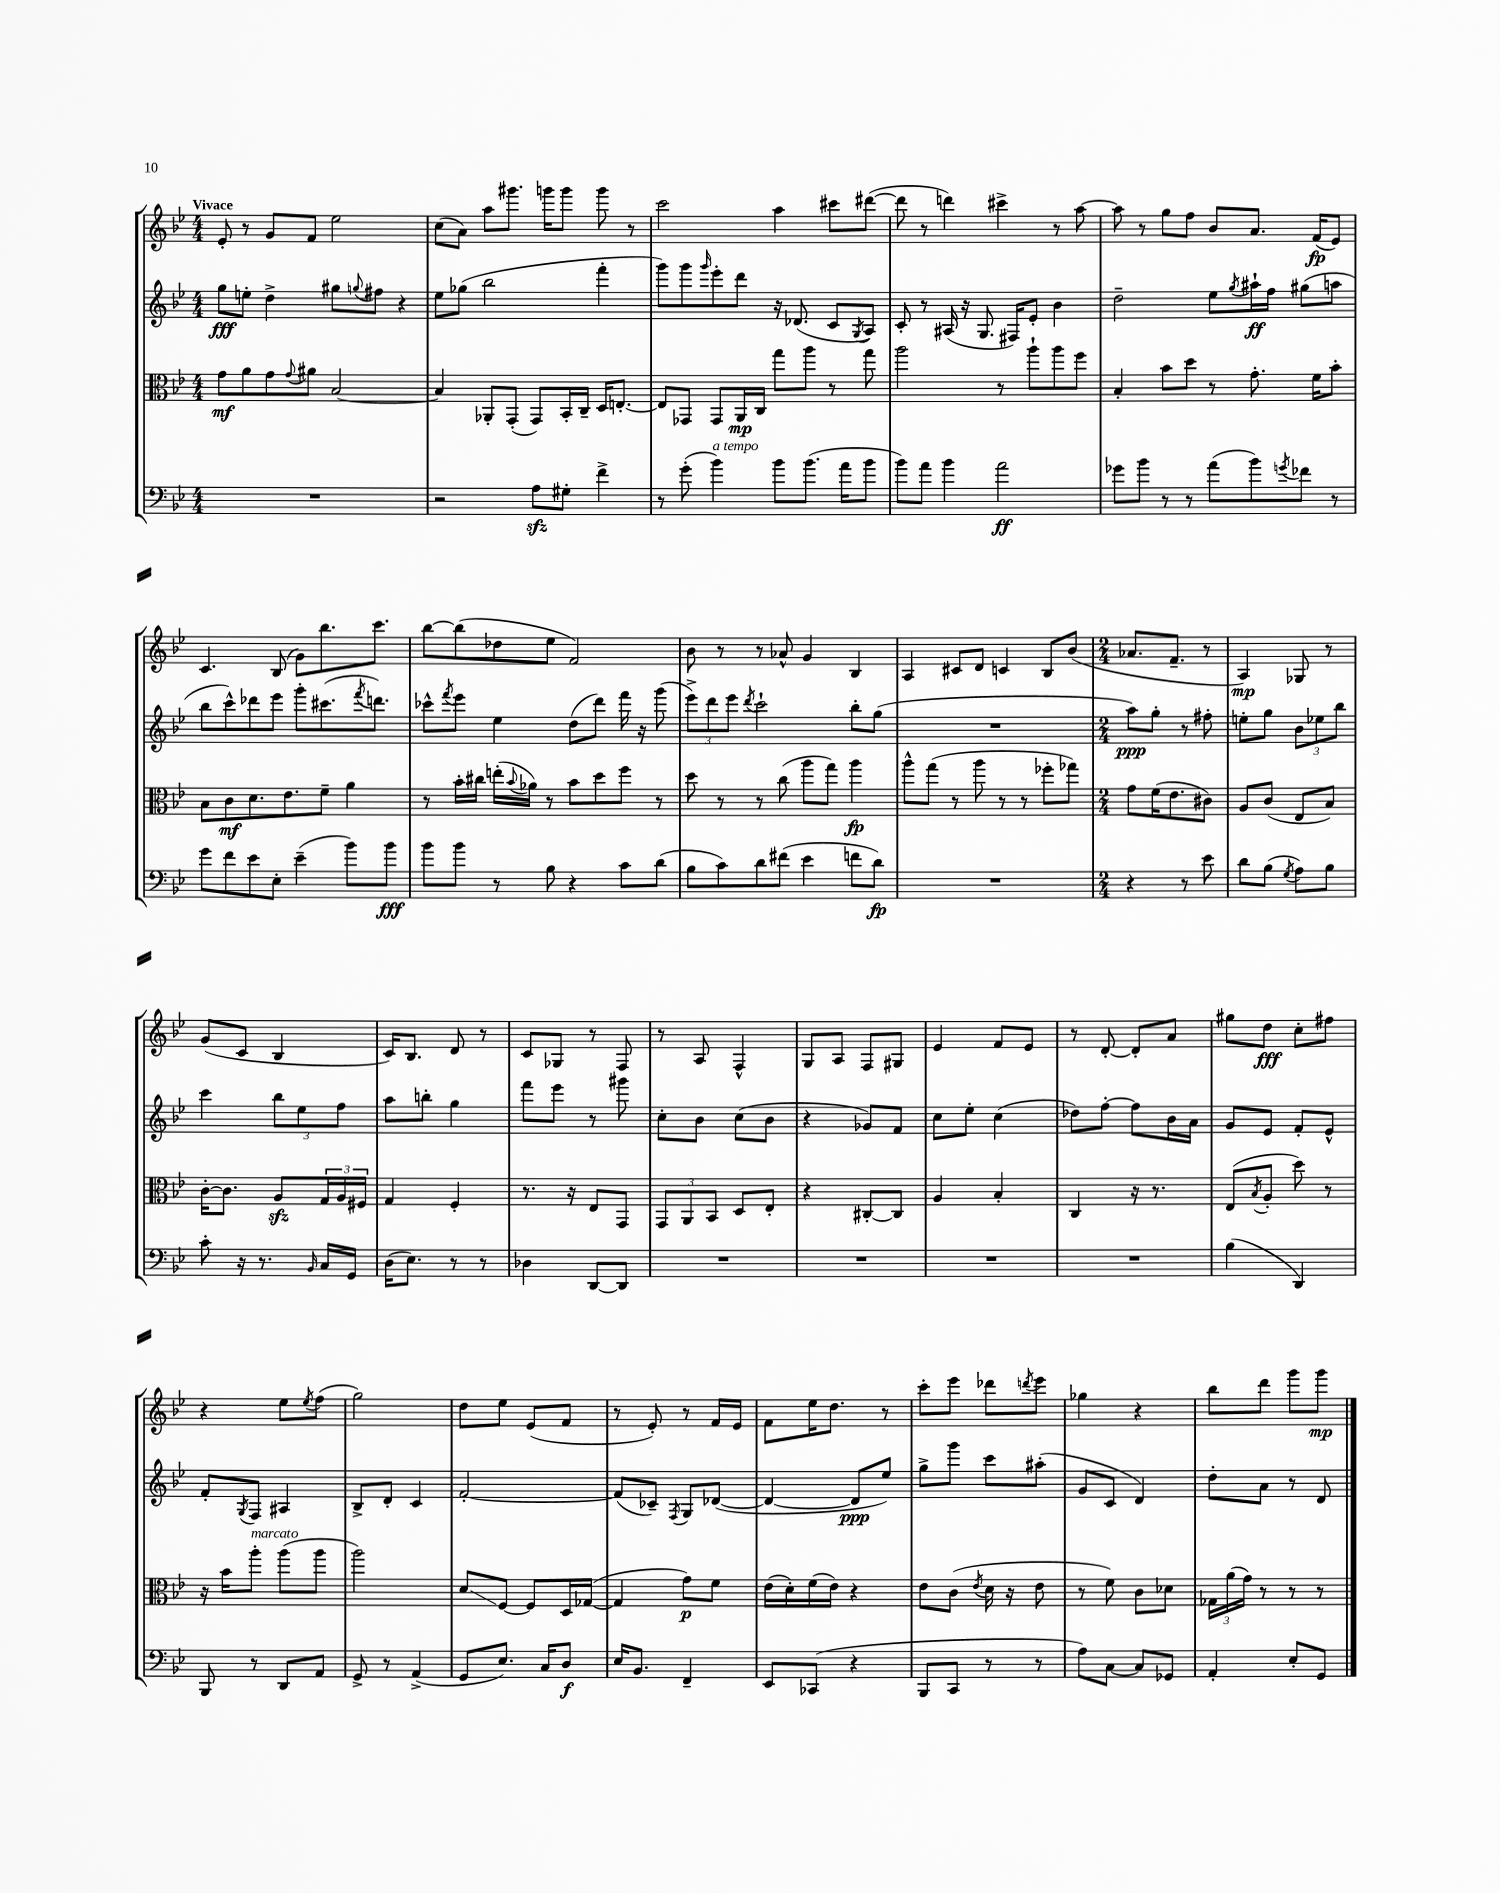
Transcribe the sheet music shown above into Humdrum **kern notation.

**kern	**kern	**kern	**kern
*staff4	*staff3	*staff2	*staff1
*clefF4	*clefC3	*clefG2	*clefG2
*k[b-e-]	*k[b-e-]	*k[b-e-]	*k[b-e-]
*M4/4	*M4/4	*M4/4	*M4/4
1r	8g	8gg	8e-'
.	8a	8ee'	8r
.	8g	4dd^	8g
.	8qqg	.	.
.	8a#	.	8f
.	[2B-	8gg#	2ee-
.	.	8qqgg	.
.	.	8ff#	.
.	.	4r	.
=	=	=	=
2r	4B-]	8ee-	(8cc
.	.	(8gg-	8a)
.	8AA-'	2bb-	8aa
.	(8GG'	.	8.ggg#
8A	8GG)	.	.
.	.	.	16ggg
8G#'	16BB-'	.	8ggg
.	16C~	.	.
4f^	16D	4fff'	8ggg
.	[8.E'	.	.
.	.	.	8r
=	=	=	=
8r	8E]	8ggg)	2ccc
(8g'	8GG-	8ggg	.
.	.	16qqggg	.
4b-)	8GG-	8eee-'	.
.	16AA	8ddd	.
.	16C	.	.
8b-	8gg	16r	4aa
.	.	(8.d-	.
(8.b-	8aa	.	.
.	8r	8c	8ccc#
16a	.	.	.
.	.	8qG	.
8b-	8gg	8A)	([8ddd#
=	=	=	=
8b-)	2aa	8c'	8ddd#]
8a	.	8r	8r
4b-	.	(16A#	4ddd)
.	.	16r	.
.	.	8.G	.
2a	8r	.	4ccc#^
.	.	16F#)	.
.	8aa`	8e-'	.
.	8aa	4b-	8r
.	8ff	.	[8aa
=	=	=	=
8g-	4B-'	2dd~	8aa]
8b-	.	.	8r
8r	8b-	.	8gg
8r	8dd	.	8ff
(8a	8r	8ee-	8b-
.	.	8qgg	.
8b-)	8.g'	16aa#`	8.a
.	.	16ff	.
8qg	.	.	.
8f-	.	(8gg#	.
.	16f	.	(16f
8r	8b-'	8aa	8e-)
=	=	=	=
8g	8B-	8bb-	4.c
8f	8c	8ccc^^)	.
8e-	8.d	8ddd-	.
8E-'	.	8eee-	(8B-
.	8.e-	.	.
(4e-~	.	8ggg'	8g)
.	8f~	(8.ccc#	8.bb-
8b-)	4a	.	.
.	.	8qfff	.
.	.	8.ddd)	8.ccc
8b-	.	.	.
=	=	=	=
8b-	8r	8ccc-^^	[8bb-
.	.	8qfff	.
8b-	16b-'	8eee-	(8bb-]
.	16cc#	.	.
8r	(16ee'	4ee-	8dd-
.	8qqb-	.	.
.	16a-)	.	.
8B-	8r	.	8ee-
4r	8b-	(8dd	2f)
.	8dd	8ddd)	.
8c	8ff	16fff	.
.	.	16r	.
(8d	8r	(8ggg	.
=	=	=	=
8B-	8dd	12eee-^)	8b-
.	.	12ddd	.
8c)	8r	.	8r
.	.	12eee-	.
.	.	8qddd	.
8d	8r	2ccc`	8r
(8f#	(8cc	.	8a-^^
4e-	8aa	.	4g
.	8gg)	.	.
8f	4aa	8bb-'	4B-
8d)	.	(8gg	.
=	=	=	=
1r	8aa^^	1r	4A
.	(8gg	.	.
.	8r	.	8c#
.	8aa	.	8d
.	8r	.	4c
.	8r	.	.
.	8ff-'	.	8B-
.	8gg-)	.	(8b-
=	=	=	=
*M2/4	*M2/4	*M2/4	*M2/4
4r	8g	8aa)	8.a-
.	(16f	8gg'	.
.	8.e-	.	8.f~
8r	.	8r	.
8e-	8c#)	8ff#'	8r
=	=	=	=
8d	8A	8ee'	4A)
(8B-	(8c	8gg	.
8qG	.	.	.
8A)	8E-	12b-	8G-
.	.	12ee-	.
8B-	8B-)	.	8r
.	.	12bb-	.
=	=	=	=
8c'	[16c'	4ccc	(8g
.	8.c]	.	.
16r	.	.	8c
8.r	.	.	.
.	8A	12bb-	4B-
.	.	12ee-	.
16qqBB-	.	.	.
16C	24G	.	.
.	24A	12ff	.
16GG	.	.	.
.	24F#	.	.
=	=	=	=
(16D	4G	8aa	16c)
8.E-)	.	.	8.B-
.	.	8bb'	.
8r	4F'	4gg	8d
8r	.	.	8r
=	=	=	=
4D-	8.r	8fff	8c
.	.	8eee-	8G-
.	16r	.	.
[8DD	8E-	8r	8r
8DD]	8GG	8ggg#	8F
=	=	=	=
2r	12GG	8cc'	8r
.	12AA	.	.
.	.	8b-	8A
.	12BB-	.	.
.	8D	(8cc	4F^^
.	8E-'	8b-	.
=	=	=	=
2r	4r	4r	8G
.	.	.	8A
.	[8C#'	8g-)	8F
.	8C#]	8f	8G#
=	=	=	=
2r	4A	8cc	4e-
.	.	8ee-'	.
.	4B-'	(4cc	8f
.	.	.	8e-
=	=	=	=
2r	4C	8dd-)	8r
.	.	[8ff'	[8d'
.	16r	8ff]	8d']
.	8.r	.	.
.	.	16b-	8a
.	.	16a	.
=	=	=	=
(4B-	(8E-	8g	8gg#
.	8qB-	.	.
.	8A'	8e-	8dd
4DD)	8dd)	8f'	8cc'
.	8r	8e-^^	8ff#
=	=	=	=
8BBB-	16r	8f'	4r
.	16b-	.	.
.	.	8qG	.
8r	8aa'	8F	.
8DD	(8aa	4A#	8ee-
.	.	.	8qee-
8AA	8aa	.	(8ff
=	=	=	=
8GG^	2aa)	8B-^	2gg)
8r	.	8d'	.
(4AA^	.	4c	.
=	=	=	=
8GG	8d	[2f'	8dd
8.E-)	[8F	.	8ee-
.	8F]	.	(8e-
16C	.	.	.
8D	16D	.	8f
.	([16G-	.	.
=	=	=	=
16E-	4G-]	(8f]	8r
8.BB-	.	.	.
.	.	8c-~)	8e-')
.	.	8qF	.
4FF~	8g)	8G	8r
.	8f	([8d-	16f
.	.	.	16e-
=	=	=	=
8EE-	(16e-	4d-_	8f
.	16d')	.	.
(8CC-	(16f	.	16ee-
.	16e-)	.	8.dd
4r	4r	8d-]	.
.	.	8ee-)	8r
=	=	=	=
8BBB-	8e-	8gg^	8ccc'
8CC	(8c	8ggg	8eee-
.	8qe-	.	.
8r	16d	8ccc	8ddd-
.	16r	.	.
.	.	.	8qddd
8r	8e-	(8aa#'	8eee-
=	=	=	=
8A)	8r	8g	4gg-
[8C	8f)	8c	.
8C]	8c	4d)	4r
8GG-	8d-	.	.
=	=	=	=
4AA'	24G-	8dd'	8bb-
.	(24a	.	.
.	24g)	.	.
.	8r	8a	8ddd
8E-'	8r	8r	8ggg
8GG	8r	8d	8ggg
==	==	==	==
*-	*-	*-	*-
